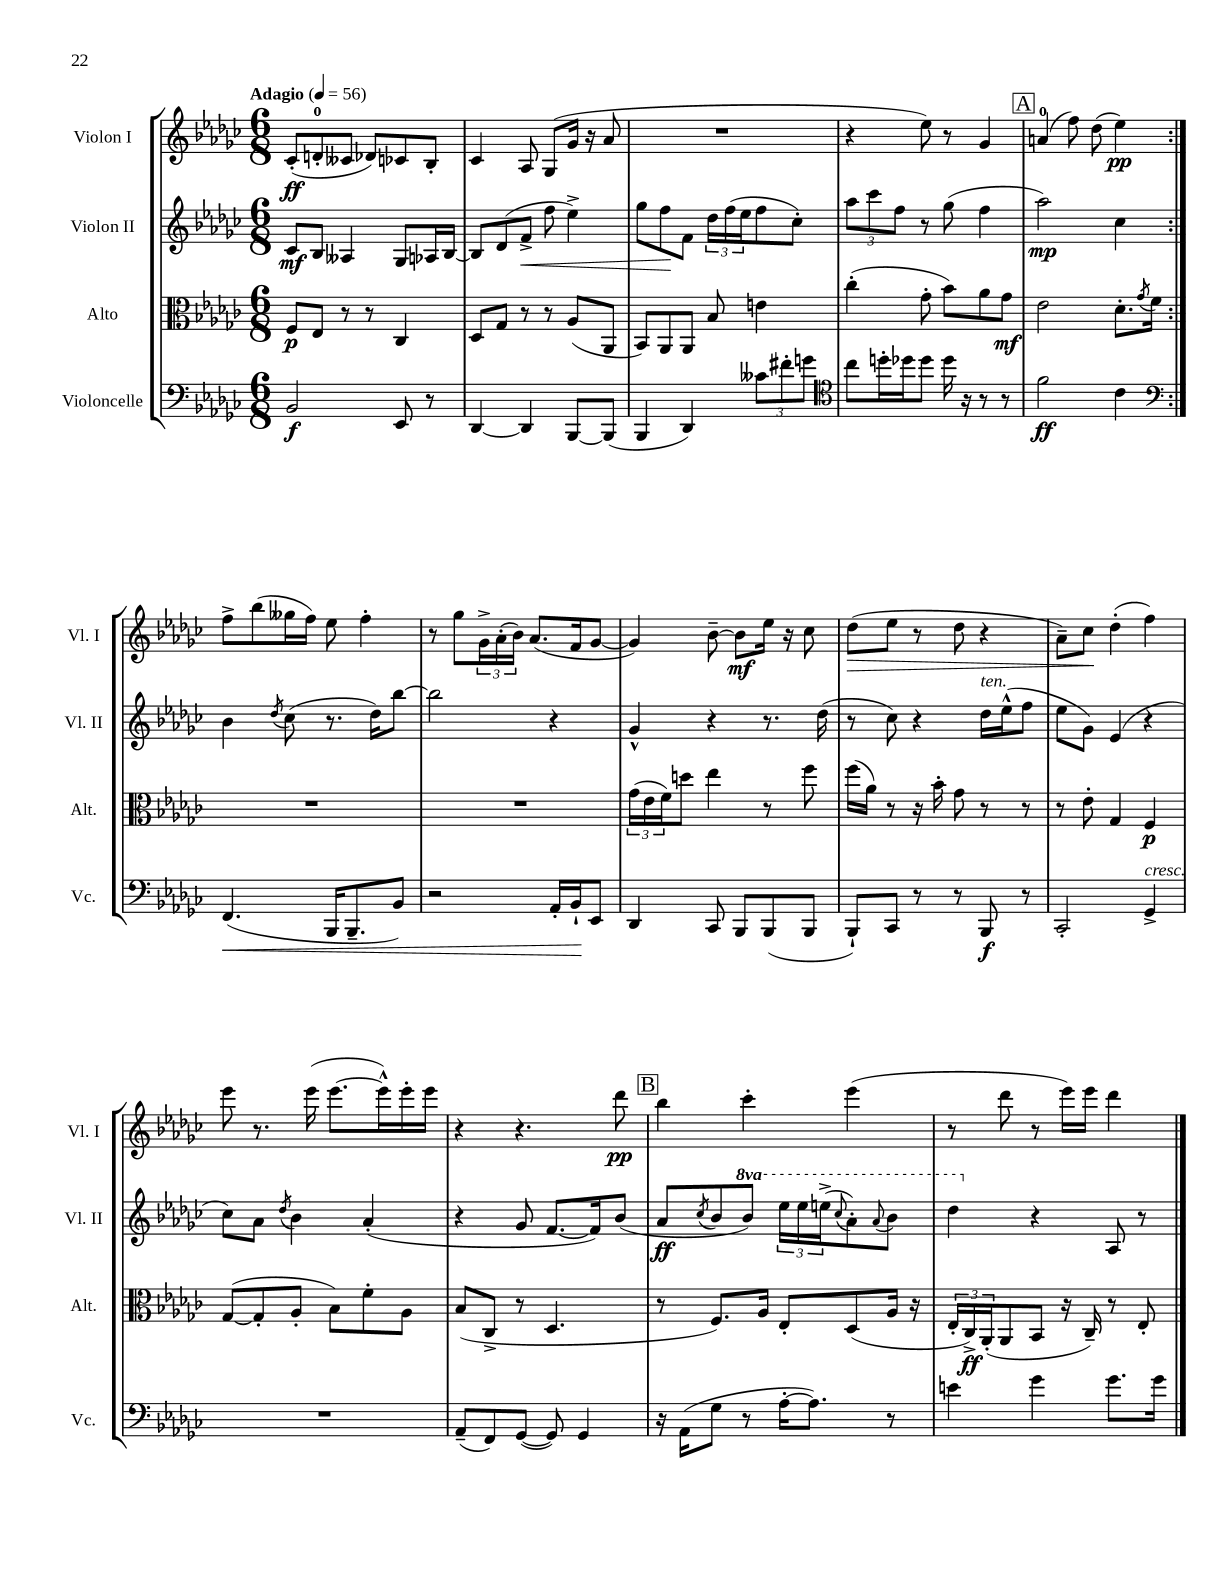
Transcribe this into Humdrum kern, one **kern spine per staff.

**kern	**dynam	**kern	**dynam	**kern	**dynam	**kern	**dynam
*part4	*part4	*part3	*part3	*part2	*part2	*part1	*part1
*staff4	*staff4	*staff3	*staff3	*staff2	*staff2	*staff1	*staff1
*I"Violoncelle	*	*I"Alto	*	*I"Violon II	*	*I"Violon I	*
*I'Vc.	*	*I'Alt.	*	*I'Vl. II	*	*I'Vl. I	*
*clefF4	*	*clefC3	*	*clefG2	*	*clefG2	*
*k[b-e-a-d-g-c-]	*	*k[b-e-a-d-g-c-]	*	*k[b-e-a-d-g-c-]	*	*k[b-e-a-d-g-c-]	*
*M6/8	*	*M6/8	*	*M6/8	*	*M6/8	*
*MM56	*	*MM56	*	*MM56	*	*MM56	*
=1	=1	=1	=1	=1	=1	=1	=1
!	!	!	!	!	!	!LO:TX:a:B:t=Adagio	!
2BB-/	f	8F/L	p	8c-/L	mf	(8c-'/L	ff
.	.	8E-/J	.	8B-/J	.	8dn'/	.
.	.	8r	.	4A--X/	.	8c--X/J	.
.	.	8r	.	.	.	8d-X/L)	.
8EE-/	.	4C-/	.	8G-/L	.	8c-X/	.
8r	.	.	.	16A-X/L	.	8B-'/J	.
.	.	.	.	[16B-/JJ	.	.	.
=2	=2	=2	=2	=2	=2	=2	=2
[4DD-/	.	8D-/L	.	8B-/L]	.	4c-/	.
.	.	8G-/J	.	(8d-/	.	.	.
!	!	!	!	!	!LO:HP:b	!	!
4DD-/]	.	8r	.	8f^/J	<	8A-/	.
.	.	8r	.	8ff\	.	(8G-/L	.
[8BBB-/L	.	(8A-/L	.	4ee-^\)	.	16g-/Jk	.
.	.	.	.	.	.	16r	.
(8BBB-/J]	.	8AA-/J	.	.	.	8a-/	.
=3	=3	=3	=3	=3	=3	=3	=3
4BBB-/	.	8BB-/L)	.	8gg-\L	.	2.r	.
.	.	8AA-/	.	8ff\	.	.	.
4DD-/)	.	8AA-/J	.	8f\J	[	.	.
.	.	8B-/	.	24dd-\LL	.	.	.
.	.	.	.	(24ff\	.	.	.
.	.	.	.	24ee-\J	.	.	.
12c--X\L	.	4en\	.	8ff\	.	.	.
12f#X'\	.	.	.	.	.	.	.
.	.	.	.	8cc-'\J)	.	.	.
12gn\J	.	.	.	.	.	.	.
=4	=4	=4	=4	=4	=4	=4	=4
*clefC4	*	*	*	*	*	*	*
8cc-\L	.	(4cc-'\	.	12aa-\L	.	4r	.
.	.	.	.	12ccc-\	.	.	.
16ddn'\L	.	.	.	.	.	.	.
.	.	.	.	12ff\J	.	.	.
16dd-X\J	.	.	.	.	.	.	.
8dd-\J	.	8g-'\	.	8r	.	8ee-\)	.
16dd-\	.	8b-\L)	.	(8gg-\	.	8r	.
16r	.	.	.	.	.	.	.
8r	.	8a-\	.	4ff\	.	4g-/	.
8r	.	8g-\J	mf	.	.	.	.
!!LO:REH:place=s1:t=A
=5	=5	=5	=5	=5	=5	=5	=5
2f\	ff	2e-\	.	2aa-\)	mp	(4an/	.
.	.	.	.	.	.	8ff\)	.
.	.	.	.	.	.	(8dd-\	.
4c-\	.	8.d-'\L	.	4cc-\	.	4ee-\)	pp
.	.	8qg-/	.	.	.	.	.
.	.	16f\Jk	.	.	.	.	.
!!LO:LB:g=z
=6:|!	=6:|!	=6:|!	=6:|!	=6:|!	=6:|!	=6:|!	=6:|!
*clefF4	*	*	*	*	*	*	*
!	!LO:HP:b	!	!	!	!	!	!
(4.FF/	<	2.r	.	4b-\	.	8ff^\L	.
.	.	.	.	.	.	(8bb-\	.
.	.	.	.	8qdd-/	.	.	.
.	.	.	.	(8cc-\	.	16gg--X\L	.
.	.	.	.	.	.	16ff\JJ)	.
16BBB-/KL	.	.	.	8.r	.	8ee-\	.
8.BBB-~/	.	.	.	.	.	.	.
.	.	.	.	.	.	4ff'\	.
.	.	.	.	16dd-\KL)	.	.	.
8BB-/J)	.	.	.	[8bb-\J	.	.	.
=7	=7	=7	=7	=7	=7	=7	=7
2r	.	2.r	.	2bb-\]	.	8r	.
.	.	.	.	.	.	8gg-\L	.
.	.	.	.	.	.	24g-^\L	.
.	.	.	.	.	.	(24a-'\	.
.	.	.	.	.	.	24b-\JJ)	.
.	.	.	.	.	.	(8.a-/L	.
16AA-'/LL	.	.	.	4r	.	.	.
16BB-`/J	.	.	.	.	.	16f/k	.
8EE-/J	[	.	.	.	.	[8g-/J	.
=8	=8	=8	=8	=8	=8	=8	=8
4DD-/	.	(24g-\LL	.	4g-^^/	.	4g-/])	.
.	.	24e-\	.	.	.	.	.
.	.	24f\J)	.	.	.	.	.
.	.	8ddn\J	.	.	.	.	.
8CC-/	.	4ee-\	.	4r	.	[8b-~\	.
8BBB-/L	.	.	.	.	.	8b-\L]	mf
(8BBB-/	.	8r	.	8.r	.	16ee-\Jk	.
.	.	.	.	.	.	16r	.
8BBB-/J	.	8ff\	.	.	.	8cc-\	.
.	.	.	.	(16dd-\	.	.	.
=9	=9	=9	=9	=9	=9	=9	=9
!	!	!	!	!	!	!	!LO:HP:b
8BBB-`/L)	.	(16ff\LL	.	8r	.	(8dd-\L	>
.	.	16a-\JJ)	.	.	.	.	.
8CC-/J	.	8r	.	8cc-\)	.	8ee-\J	.
8r	.	16r	.	4r	.	8r	.
.	.	16b-'\	.	.	.	.	.
8r	.	8g-\	.	.	.	8dd-\	.
!	!	!	!	!LO:TX:a:i:t=ten.	!	!	!
8BBB-/	f	8r	.	16dd-\LL	.	4r	.
.	.	.	.	(16ee-^^\J	.	.	.
8r	.	8r	.	8ff\J	.	.	.
=10	=10	=10	=10	=10	=10	=10	=10
2CC-'/	.	8r	.	8ee-\L	.	8a-~\L)	.
.	.	8e-'\	.	8g-\J)	.	8cc-\J	.
.	.	4G-/	.	(4e-/	.	(4dd-'\	]
!LO:TX:a:i:t=cresc.	!	!	!	!	!	!	!
4GG-^/	.	4F/	p	4r	.	4ff\)	.
!!LO:LB:g=z
=11	=11	=11	=11	=11	=11	=11	=11
2.r	.	([8G-/L	.	8cc-\L)	.	8eee-\	.
.	.	8G-'/]	.	8a-\J	.	8.r	.
.	.	.	.	8qdd-/	.	.	.
.	.	8A-'/J	.	4b-\	.	.	.
.	.	.	.	.	.	(16eee-\	.
.	.	8B-\L)	.	.	.	[8.eee-\L	.
.	.	8f'\	.	(4a-'/	.	.	.
.	.	.	.	.	.	16eee-^^\L])	.
.	.	8A-\J	.	.	.	16eee-'\	.
.	.	.	.	.	.	16eee-\JJ	.
=12	=12	=12	=12	=12	=12	=12	=12
(8AA-~/L	.	(8B-/L	.	4r	.	4r	.
8FF/)	.	8C-^/J	.	.	.	.	.
([8GG-/J	.	8r	.	8g-/	.	4.r	.
8GG-/])	.	4.D-/	.	[8.f/L	.	.	.
4GG-/	.	.	.	.	.	.	.
.	.	.	.	16f/k])	.	.	.
.	.	.	.	(8b-/J	.	8ddd-\	pp
!!LO:REH:place=s1:t=B
=13	=13	=13	=13	=13	=13	=13	=13
16r	.	8r	.	8a-/L	ff	4bb-\	.
(16AA-\KL	.	.	.	.	.	.	.
.	.	.	.	8qcc-/	.	.	.
8G-\J	.	8.F/L)	.	8b-/	.	.	.
*	*	*	*	*8va	*	*	*
8r	.	.	.	8bb-/J)	.	4ccc-'\	.
.	.	16A-/Jk	.	.	.	.	.
[16A-'\KL	.	8E-'/L	.	24eee-\LL	.	.	.
.	.	.	.	24eee-\	.	.	.
8.A-\J])	.	.	.	.	.	.	.
.	.	.	.	(24eeen^\J	.	.	.
.	.	.	.	8qqccc-/	.	.	.
.	.	(8D-/	.	8aa-'\)	.	(4eee-\	.
.	.	.	.	8qqaa-/	.	.	.
8r	.	16A-/Jk	.	8bb-\J	.	.	.
.	.	16r	.	.	.	.	.
=14	=14	=14	=14	=14	=14	=14	=14
4en\	.	24E-'/LL	.	4ddd-\	.	8r	.
.	.	24C-^/)	ff	.	.	.	.
.	.	(24AA-'/J	.	.	.	.	.
.	.	8AA-/	.	.	.	8ddd-\	.
*	*	*	*	*X8va	*	*	*
4g-\	.	8BB-/J	.	4r	.	8r	.
.	.	16r	.	.	.	16eee-\LL)	.
.	.	16C-~/)	.	.	.	16eee-\JJ	.
8.g-\L	.	8r	.	8A-/	.	4ddd-\	.
.	.	8E-'/	.	8r	.	.	.
16g-\Jk	.	.	.	.	.	.	.
==	==	==	==	==	==	==	==
*-	*-	*-	*-	*-	*-	*-	*-
